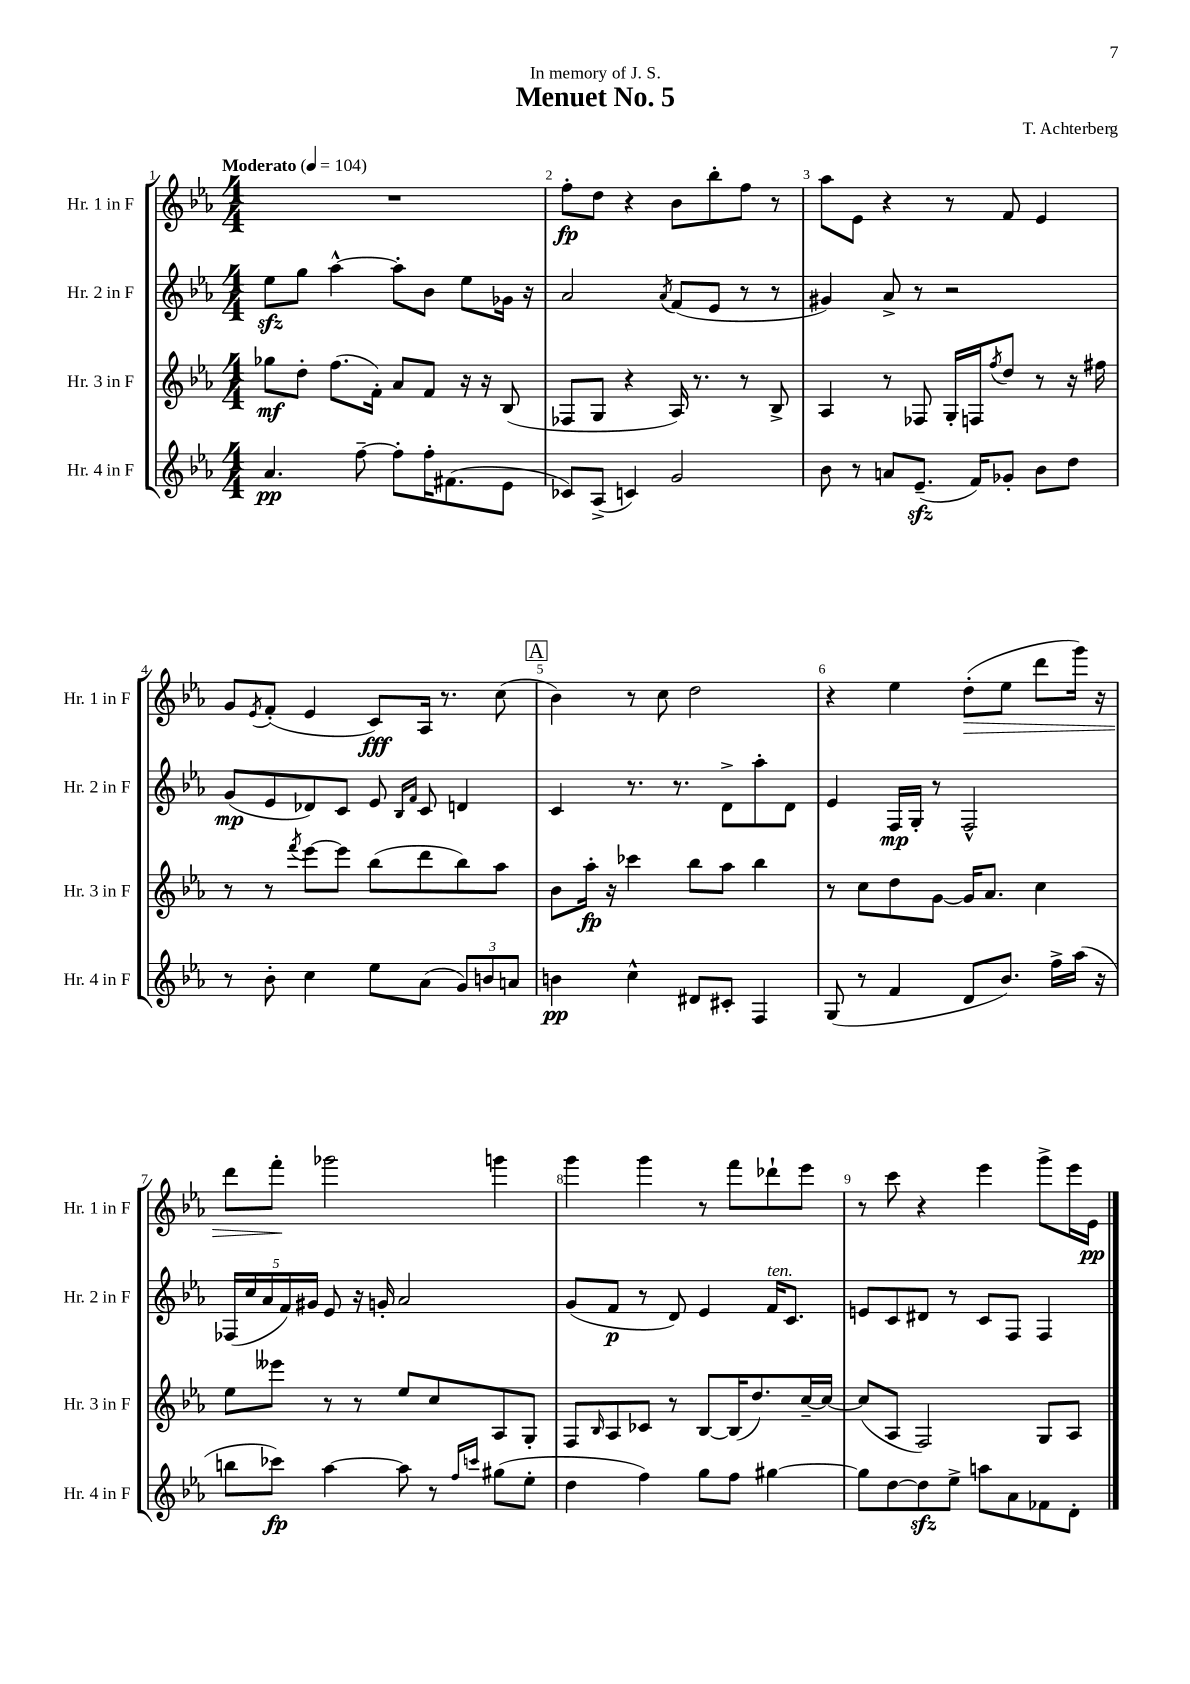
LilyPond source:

\header { title = "Menuet No. 5" composer = "T. Achterberg" dedication = "In memory of J. S." }
<<
\new StaffGroup <<
\new Staff = "s0" \with { instrumentName = "Hr. 1 in F" shortInstrumentName = "Hr. 1 in F" } {
    \clef treble \key ees \major \numericTimeSignature \time 4/4 \tempo "Moderato" 4 = 104
    R1 |
    f''8-.\fp d''8 r4 bes'8 bes''8-. f''8 r8 |
    aes''8 ees'8 r4 r8 f'8 ees'4 |
    g'8 \acciaccatura { ees'8 } f'8-.( ees'4 c'8\fff) aes16 r8. c''8( |
    \mark \markup { \box "A" } bes'4) r8 c''8 d''2 |
    r4 ees''4 d''8-.\>( ees''8 d'''8 g'''16) r16 |
    d'''8 f'''8-.\! ges'''2 g'''4 |
    g'''4 g'''4 r8 f'''8 des'''8-! ees'''8 |
    r8 c'''8 r4 ees'''4 g'''8-> ees'''16 ees'16\pp \bar "|." |
}
\new Staff = "s1" \with { instrumentName = "Hr. 2 in F" shortInstrumentName = "Hr. 2 in F" } {
    \clef treble \key ees \major \numericTimeSignature \time 4/4
    ees''8\sfz g''8 aes''4~-^ aes''8-. bes'8 ees''8 ges'16 r16 |
    aes'2 \acciaccatura { aes'8 } f'8( ees'8 r8 r8 |
    gis'4) aes'8-> r8 r2 |
    g'8\mp( ees'8 des'8) c'8 ees'8 \grace { bes16 f'16 } c'8 d'4 |
    \mark \markup { \box "A" } c'4 r8. r8. d'8-> aes''8-. d'8 |
    ees'4 f16\mp g16-. r8 f2-^ |
    \tuplet 5/4 { fes16( c''16 aes'16 f'16) gis'16 } ees'8 r16 g'16-. aes'2 |
    g'8( f'8\p r8 d'8) ees'4 f'16^\markup { \italic "ten." } c'8. |
    e'8 c'8 dis'8 r8 c'8 f8 f4 \bar "|." |
}
\new Staff = "s2" \with { instrumentName = "Hr. 3 in F" shortInstrumentName = "Hr. 3 in F" } {
    \clef treble \key ees \major \numericTimeSignature \time 4/4
    ges''8\mf d''8-. f''8.( f'16-.) aes'8 f'8 r16 r16 bes8( |
    fes8 g8 r4 aes16) r8. r8 bes8-> |
    aes4 r8 fes8 g16-. f16 \acciaccatura { f''8 } d''8 r8 r16 fis''16 |
    r8 r8 \acciaccatura { f'''8 } ees'''8~ ees'''8 bes''8( d'''8 bes''8) aes''8 |
    \mark \markup { \box "A" } bes'8 aes''16-.\fp r16 ces'''4 bes''8 aes''8 bes''4 |
    r8 c''8 d''8 g'8~ g'16 aes'8. c''4 |
    ees''8 eeses'''8 r8 r8 ees''8 c''8 aes8 g8-. |
    f8 \grace { bes16 } aes8 ces'8 r8 bes8~ bes16( d''8.) c''16~-- c''16~ |
    c''8( aes8 f2) g8 aes8 \bar "|." |
}
\new Staff = "s3" \with { instrumentName = "Hr. 4 in F" shortInstrumentName = "Hr. 4 in F" } {
    \clef treble \key ees \major \numericTimeSignature \time 4/4
    aes'4.\pp f''8~-- f''8-. f''16-. fis'8.( ees'8 |
    ces'8) aes8->( c'4) g'2 |
    bes'8 r8 a'8 ees'8.--\sfz( f'16) ges'8-. bes'8 d''8 |
    r8 bes'8-. c''4 ees''8 aes'8( \tuplet 3/2 { g'8) b'8 a'8 } |
    \mark \markup { \box "A" } b'4\pp c''4-^ dis'8 cis'8-. f4 |
    g8( r8 f'4 d'8 bes'8.) f''16-> aes''16( r16 |
    b''8 ces'''8\fp) aes''4~ aes''8 r8 \grace { f''16 c'''16 } gis''8( ees''8-. |
    d''4 f''4) g''8 f''8 gis''4~ |
    gis''8 d''8~ d''8\sfz ees''8-> a''8 aes'8 fes'8 d'8-. \bar "|." |
}
>>
>>
\layout { \context { \Score \override BarNumber.break-visibility = ##(#f #t #t) barNumberVisibility = #all-bar-numbers-visible } }
